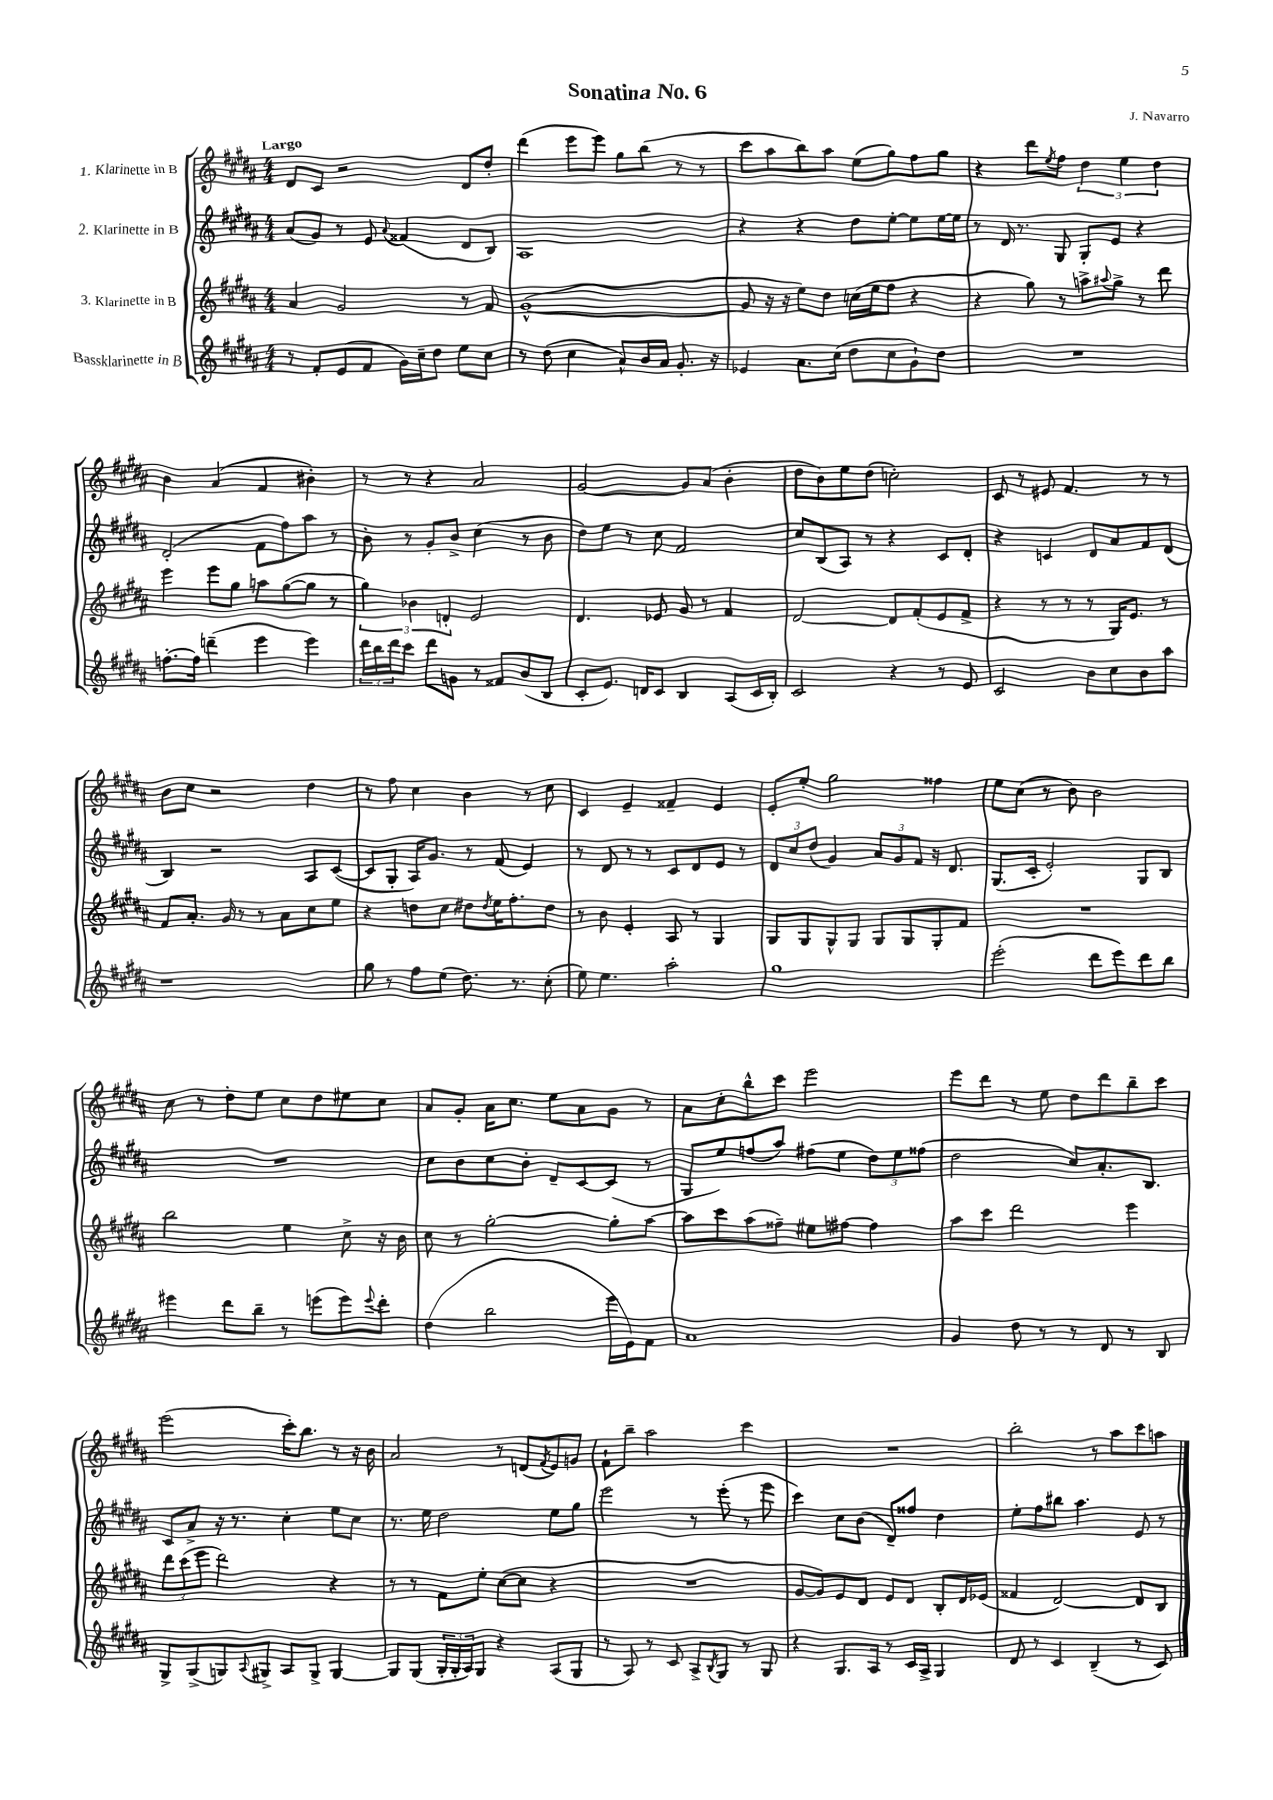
\header { title = "Sonatina No. 6" composer = "J. Navarro" }
<<
\new StaffGroup <<
\new Staff = "s0" \with { instrumentName = "1. Klarinette in B" } {
    \clef treble \key b \major \numericTimeSignature \time 4/4 \tempo "Largo"
    dis'8 cis'8 r2 dis'8 dis''8-. |
    dis'''4( e'''8 e'''8) gis''8 b''8( r8 r8 |
    cis'''8 ais''8 b''8) ais''8 e''8( gis''8) fis''8 gis''8 |
    r4 dis'''8 \acciaccatura { e''8 } fis''8 \tuplet 3/2 { dis''4 e''4 dis''4 } |
    b'4 ais'4( fis'4 bis'4-.) |
    r8 r8 r4 ais'2 |
    gis'2~ gis'8 ais'8( b'4-. |
    dis''8 b'8) e''8 dis''8( c''2-.) |
    cis'8 r8 eis'8 fis'4. r8 r8 |
    b'8 cis''8 r2 dis''4 |
    r8 fis''8 cis''4 b'4 r8 cis''8 |
    cis'4 e'4-- fisis'4-- e'4 |
    e'8-. e''8-. gis''2 fisis''4 |
    e''8 cis''8( r8 b'8) b'2 |
    cis''8 r8 dis''8-. e''8 cis''8 dis''8 eis''8 cis''8 |
    ais'8 gis'8-. ais'16 cis''8. e''8 ais'8 gis'8 r8 |
    ais'8 cis''8-. b''8-^ cis'''8 e'''2 |
    e'''8 dis'''8 r8 e''8 dis''8 dis'''8 b''8-- cis'''8 |
    e'''2( cis'''16-.) b''8. r8 r16 b'16 |
    ais'2 r8 d'8( \acciaccatura { fis'8 } e'8) g'8 |
    fis'8-! b''8-- ais''2 cis'''4 |
    R1 |
    b''2-. r8 ais''8 cis'''8 a''8 \bar "|." |
}
\new Staff = "s1" \with { instrumentName = "2. Klarinette in B" } {
    \clef treble \key b \major \numericTimeSignature \time 4/4
    ais'8( gis'8) r8 e'8 \appoggiatura { ais'8 } fisis'4( dis'8 b8) |
    ais1 |
    r4 r4 dis''8 e''8~-. e''8 e''16~ e''16 |
    r8 dis'16 r8. gis8 gis8-. e'8 r4 |
    dis'2-.( fis'8 fis''8) ais''8 r8 |
    b'8-. r8 gis'8-. b'8-> cis''4( r8 b'8 |
    dis''8) e''8 r8 cis''8 fis'2 |
    cis''8 b8( ais8) r8 r4 cis'8 dis'8-. |
    r4 c'4 dis'8 ais'8 fis'8 dis'8( |
    b4) r2 ais8 cis'8~( |
    cis'8 gis8-. ais16) gis'8. r8 fis'8( e'4) |
    r8 dis'8 r8 r8 cis'8 dis'8 e'8 r8 |
    \tuplet 3/2 { dis'8 cis''8 dis''8( } gis'4) \tuplet 3/2 { ais'8 gis'8 fis'8 } r16 dis'8. |
    gis8.( cis'16-. e'2-.) gis8 b8 |
    R1 |
    cis''8 b'8 cis''8 b'8-. dis'8-- cis'8~ cis'8( r8 |
    gis8 e''8) f''8( ais''8) fis''8( e''8 \tuplet 3/2 { dis''8) e''8 fisis''8( } |
    dis''2 cis''8) ais'8.-. b8. |
    cis'8 ais'8-> r16 r8. cis''4-. e''8 cis''8 |
    r8. e''16 dis''2 e''8 gis''8 |
    e'''2 r8 e'''8-.( r8 e'''8 |
    cis'''4) cis''8 b'8( dis'8--) fisis''8 dis''4 |
    e''8-. fis''8 bis''8 ais''4. e'8 r8 \bar "|." |
}
\new Staff = "s2" \with { instrumentName = "3. Klarinette in B" } {
    \clef treble \key b \major \numericTimeSignature \time 4/4
    ais'4 gis'2 r8 fis'8 |
    gis'1~-^( |
    gis'8 r16 r16 e''8) dis''8 c''16( e''16 fis''8 r4 |
    r4 gis''8) r8 a''8-> \appoggiatura { ais''8 } gis''8-> r8 dis'''8 |
    e'''4 e'''8 gis''8 a''8 gis''8~( gis''8 r8 |
    \tuplet 3/2 { gis''4) bes'4 d'4-. } e'2 |
    dis'4. ees'8 gis'8 r8 fis'4 |
    dis'2~ dis'8 fis'8-.( e'8 fis'8-> |
    r4 r8 r8 r8 gis16) e'8. r8 |
    fis'8 ais'8.-. gis'16 r8 r8 ais'8 cis''8 e''8 |
    r4 d''8 cis''8 dis''8 \acciaccatura { dis''8 } e''16 fis''8.-. dis''8 |
    r8 b'8 e'4-. ais8 r8 gis4 |
    gis8 gis8 gis8-^ gis8 gis8 gis8 gis8-. fis'8 |
    R1 |
    b''2 e''4 cis''8-> r16 b'16 |
    cis''8 r8 gis''2~-. gis''8-. ais''8~ |
    ais''8 cis'''8 ais''8( fisis''8--) eis''8 fis''8~ fis''4 |
    ais''8 cis'''8 dis'''2 e'''4 |
    \tuplet 3/2 { dis'''8 cis'''8( e'''8 } dis'''2) r4 |
    r8 r8 fis'8 e''8-. cis''8~( cis''8 r4 |
    R1 |
    gis'8~ gis'8) e'8 dis'8 e'8 dis'8 b8-. dis'16 ees'16( |
    fisis'4 dis'2~) dis'8 b8 \bar "|." |
}
\new Staff = "s3" \with { instrumentName = "Bassklarinette in B" } {
    \clef treble \key b \major \numericTimeSignature \time 4/4
    r8 fis'8-. e'8( fis'8 gis'16) cis''16-- dis''8 e''8 cis''8 |
    r8 dis''8( cis''4 ais'8-^) b'16 ais'16 gis'8.-. r16 |
    ees'4 ais'8. cis''16( dis''8 cis''8 gis'8-!) dis''8 |
    R1 |
    f''8.~-. f''16 d'''4--( e'''4 e'''4) |
    \tuplet 3/2 { dis'''16 b''16 dis'''16 } cis'''8 dis'''8 g'8 r8 fisis'8 b'8( b8 |
    cis'8-. e'8.) d'16 cis'8 b4 ais8( cis'16 b16-.) |
    cis'2 r4 r8 e'8 |
    cis'2 b'8 cis''8 b'8 ais''8 |
    r1 |
    gis''8 r8 fis''8 e''8( dis''8.) r8. cis''8-.( |
    e''8) e''4. ais''2-. |
    gis''1 |
    e'''2-.( dis'''8 e'''8) dis'''8 b''8 |
    eis'''4 dis'''8 b''8-- r8 e'''8( e'''8) \appoggiatura { e'''8 } dis'''8-. |
    dis''4( b''2 e'''16 e'16) fis'8 |
    ais'1 |
    gis'4 dis''8 r8 r8 dis'8 r8 b8 |
    gis8-> gis8->( g8) \appoggiatura { ais8 } gis8-> ais8 gis8-> gis4~ |
    gis8 gis8( \tuplet 3/2 { gis16-. gis16-. ais16) } gis8 r4 ais8( gis8 |
    r8 ais8) r8 cis'8 ais8-> \acciaccatura { b8 } gis8 r8 gis8 |
    r4 gis8. ais16 r8 cis'16 ais16-> gis4 |
    dis'8 r8 cis'4 b4--( r8 cis'8) \bar "|." |
}
>>
>>
\layout { \context { \Score \remove "Bar_number_engraver" } }
